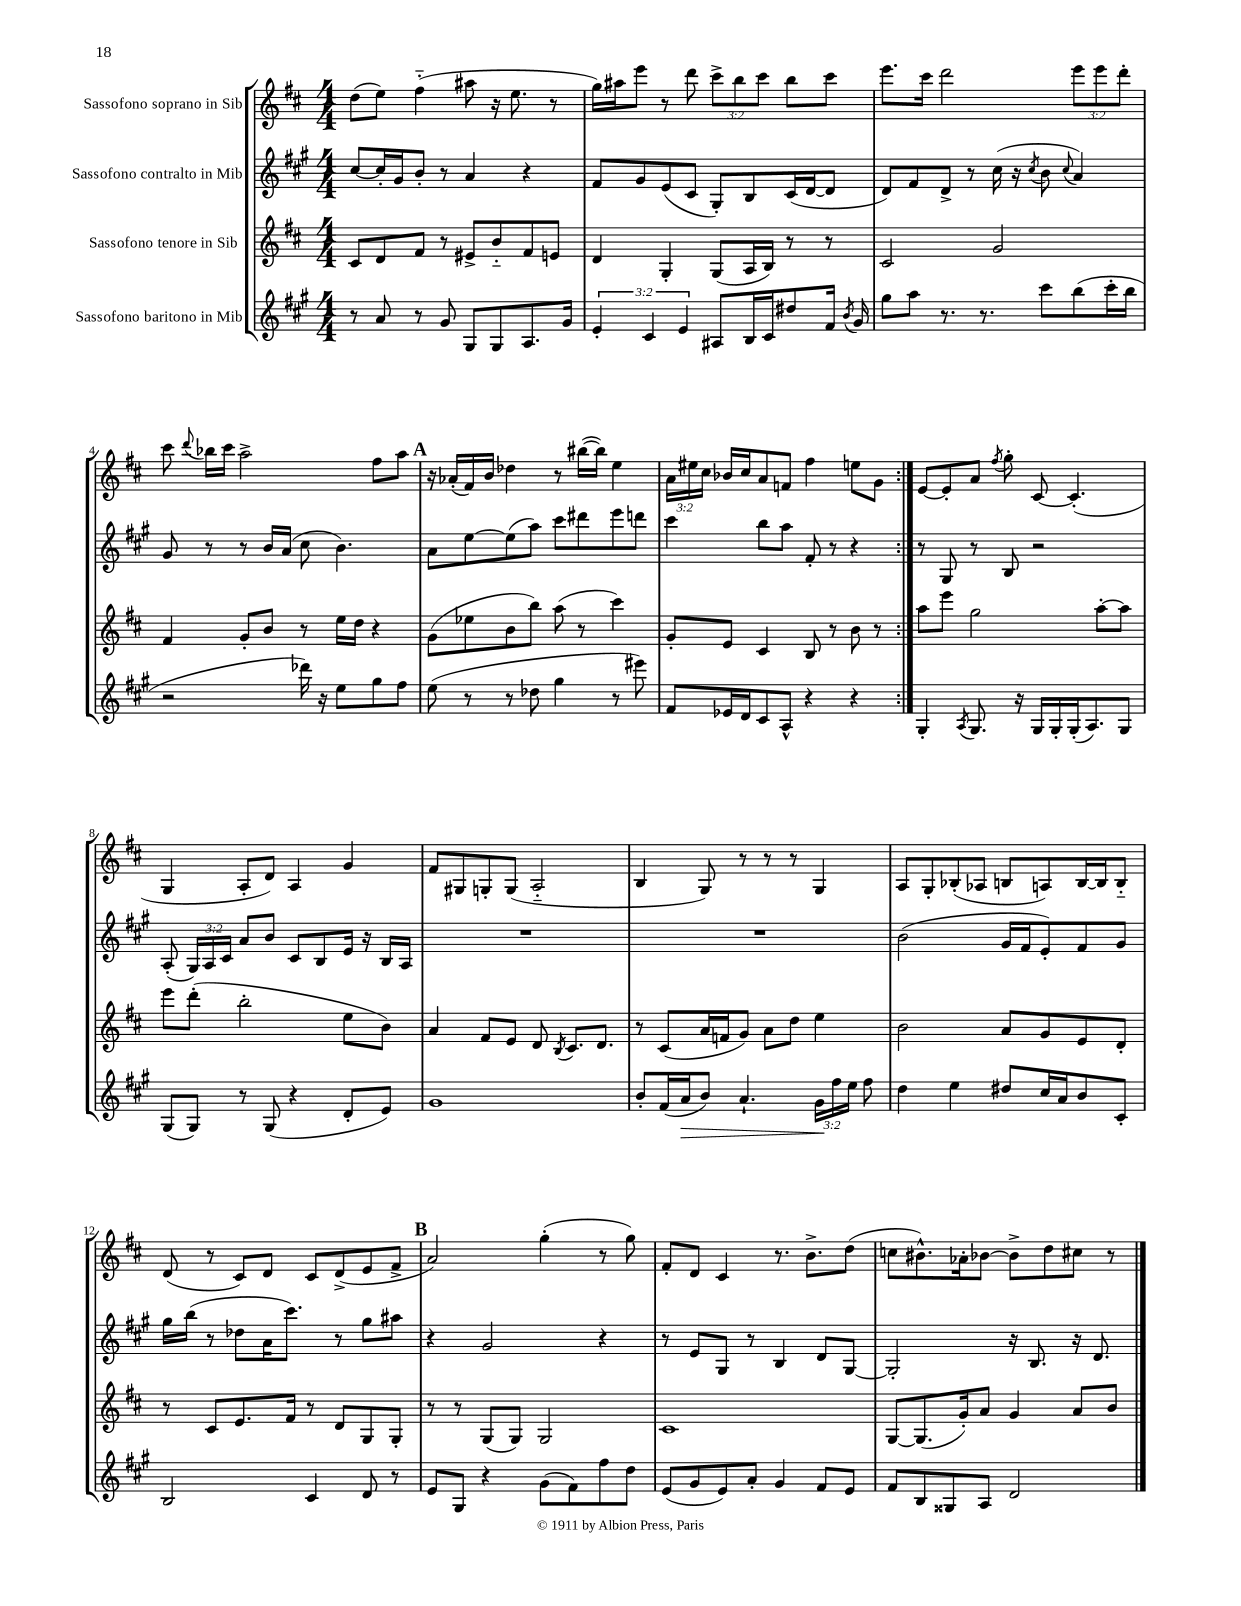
<<
\new StaffGroup <<
\new Staff = "s0" \with { instrumentName = "Sassofono soprano in Sib" } {
    \clef treble \key d \major \numericTimeSignature \time 4/4 \override Staff.TupletNumber.text = #tuplet-number::calc-fraction-text
    \autoBeamOff \repeat volta 2 { d''8[( e''8]) fis''4-_( ais''8 r16 e''8. r8 |
    g''16[) ais''16 e'''8] r8 d'''8 \tuplet 3/2 { cis'''8[-> b''8 cis'''8] } b''8[ cis'''8] |
    e'''8.[ cis'''16] d'''2 \tuplet 3/2 { e'''8[ e'''8 d'''8]-. } |
    cis'''8 \appoggiatura { d'''8 } bes''16[ cis'''16] a''2-> fis''8[ a''8] |
    \mark \markup { \bold "A" } r16 aes'16[-.( fis'16) b'16] des''4 r8 bis''16[~( bis''16]) e''4 |
    \tuplet 3/2 { a'16[ eis''16 cis''16] } bes'16[ cis''16 a'8 f'8] fis''4 e''8[ g'8] | }
    e'8[~ e'8-. a'8] \acciaccatura { fis''8 } g''8-. cis'8~ cis'4.-.( |
    g4 a8[-. d'8]) a4 g'4 |
    fis'8[ gis8 g8-. g8]( a2-_ |
    b4 g8) r8 r8 r8 g4 |
    a8[ g8-. bes8-.( aes8] b8[ a8) b16~ b16 b8]-_ |
    d'8( r8 cis'8[) d'8] cis'8[ d'8->( e'8 fis'8]-> |
    \mark \markup { \bold "B" } a'2) g''4-.( r8 g''8) |
    fis'8[-. d'8] cis'4 r8. b'8.[-> d''8]( |
    c''8[ bis'8.-^) aes'16-. bes'8]~ bes'8[-> d''8 cis''8] r8 \bar "|." |
}
\new Staff = "s1" \with { instrumentName = "Sassofono contralto in Mib" } {
    \clef treble \key a \major \numericTimeSignature \time 4/4 \override Staff.TupletNumber.text = #tuplet-number::calc-fraction-text
    \autoBeamOff \repeat volta 2 { cis''8[~ cis''16-. gis'16 b'8]-. r8 a'4 r4 |
    fis'8[ gis'8 e'8( cis'8] gis8[-.) b8 cis'16( d'16~ d'8] |
    d'8[) fis'8 d'8]-> r8 cis''16( r16 \acciaccatura { cis''8 } b'8 \appoggiatura { cis''8 } a'4) |
    gis'8 r8 r8 b'16[ a'16]( cis''8 b'4.) |
    \mark \markup { \bold "A" } a'8[ e''8~ e''8( a''8]) cis'''8[ dis'''8 e'''8 d'''8] |
    cis'''4 b''8[ a''8] fis'8-. r8 r4 | }
    r8 gis8 r8 b8 r2 |
    a8-.( \tuplet 3/2 { gis16[) a16 cis'16] } a'8[ b'8] cis'8[ b8 e'16] r16 b16[ a16] |
    R1 |
    R1 |
    b'2( gis'16[ fis'16 e'8-.) fis'8 gis'8] |
    gis''16[ b''16]( r8 des''8[ a'16 cis'''8.]) r8 gis''8[ ais''8] |
    \mark \markup { \bold "B" } r4 gis'2 r4 |
    r8 e'8[ gis8] r8 b4 d'8[ gis8]~ |
    gis2-. r16 b8. r16 d'8. \bar "|." |
}
\new Staff = "s2" \with { instrumentName = "Sassofono tenore in Sib" } {
    \clef treble \key d \major \numericTimeSignature \time 4/4
    \autoBeamOff \repeat volta 2 { cis'8[ d'8 fis'8] r8 eis'8[-> b'8-_ fis'8 e'8] |
    d'4 g4-. g8[( a16 b16]) r8 r8 |
    cis'2 g'2 |
    fis'4 g'8[-. b'8] r8 e''16[ d''16] r4 |
    \mark \markup { \bold "A" } g'8[( ees''8 b'8 b''8]) a''8( r8 cis'''4) |
    g'8[-. e'8] cis'4 b8 r8 b'8 r8 | }
    a''8[ e'''8] g''2 a''8[~-. a''8] |
    e'''8[ d'''8]-.( b''2-. e''8[ b'8]) |
    a'4 fis'8[ e'8] d'8 \acciaccatura { b8 } cis'8.[ d'8.] |
    r8 cis'8[( a'16 f'16 g'8]) a'8[ d''8] e''4 |
    b'2 a'8[ g'8 e'8 d'8]-. |
    r8 cis'8[ e'8. fis'16] r8 d'8[ g8 g8]-. |
    \mark \markup { \bold "B" } r8 r8 g8[( g8]) g2 |
    cis'1 |
    g8[~ g8.( g'16-.) a'8] g'4 a'8[ b'8] \bar "|." |
}
\new Staff = "s3" \with { instrumentName = "Sassofono baritono in Mib" } {
    \clef treble \key a \major \numericTimeSignature \time 4/4 \override Staff.TupletNumber.text = #tuplet-number::calc-fraction-text
    \autoBeamOff \repeat volta 2 { r8 a'8 r8 gis'8 gis8[ gis8 a8. gis'16] |
    \tuplet 3/2 { e'4-. cis'4 e'4 } ais8[ b16 cis'16 dis''8 fis'16] \acciaccatura { b'8 } gis'16 |
    gis''8[ a''8] r8. r8. cis'''8[ b''8( cis'''16-. b''16] |
    r2 des'''16) r16 e''8[ gis''8 fis''8] |
    \mark \markup { \bold "A" } e''8( r8 r8 des''8 gis''4 r8 eis'''8) |
    fis'8[ ees'16 d'16 cis'8 a8]-^ r4 r4 | }
    gis4-. \acciaccatura { a8 } gis8. r16 gis16[ gis16-. gis16-.( a8.) gis8] |
    gis8[( gis8]) r8 gis8( r4 d'8[-. e'8]) |
    gis'1 |
    b'8[-. fis'16( a'16\> b'8]) a'4.-! \tuplet 3/2 { gis'16[\! fis''16 e''16] } fis''8 |
    d''4 e''4 dis''8[ cis''16 a'16 b'8 cis'8]-. |
    b2 cis'4 d'8 r8 |
    \mark \markup { \bold "B" } e'8[ gis8] r4 gis'8[( fis'8) fis''8 d''8] |
    e'8[( gis'8 e'8) a'8]-. gis'4 fis'8[ e'8] |
    fis'8[ b8 gisis8 a8] d'2 \bar "|." |
}
>>
>>
